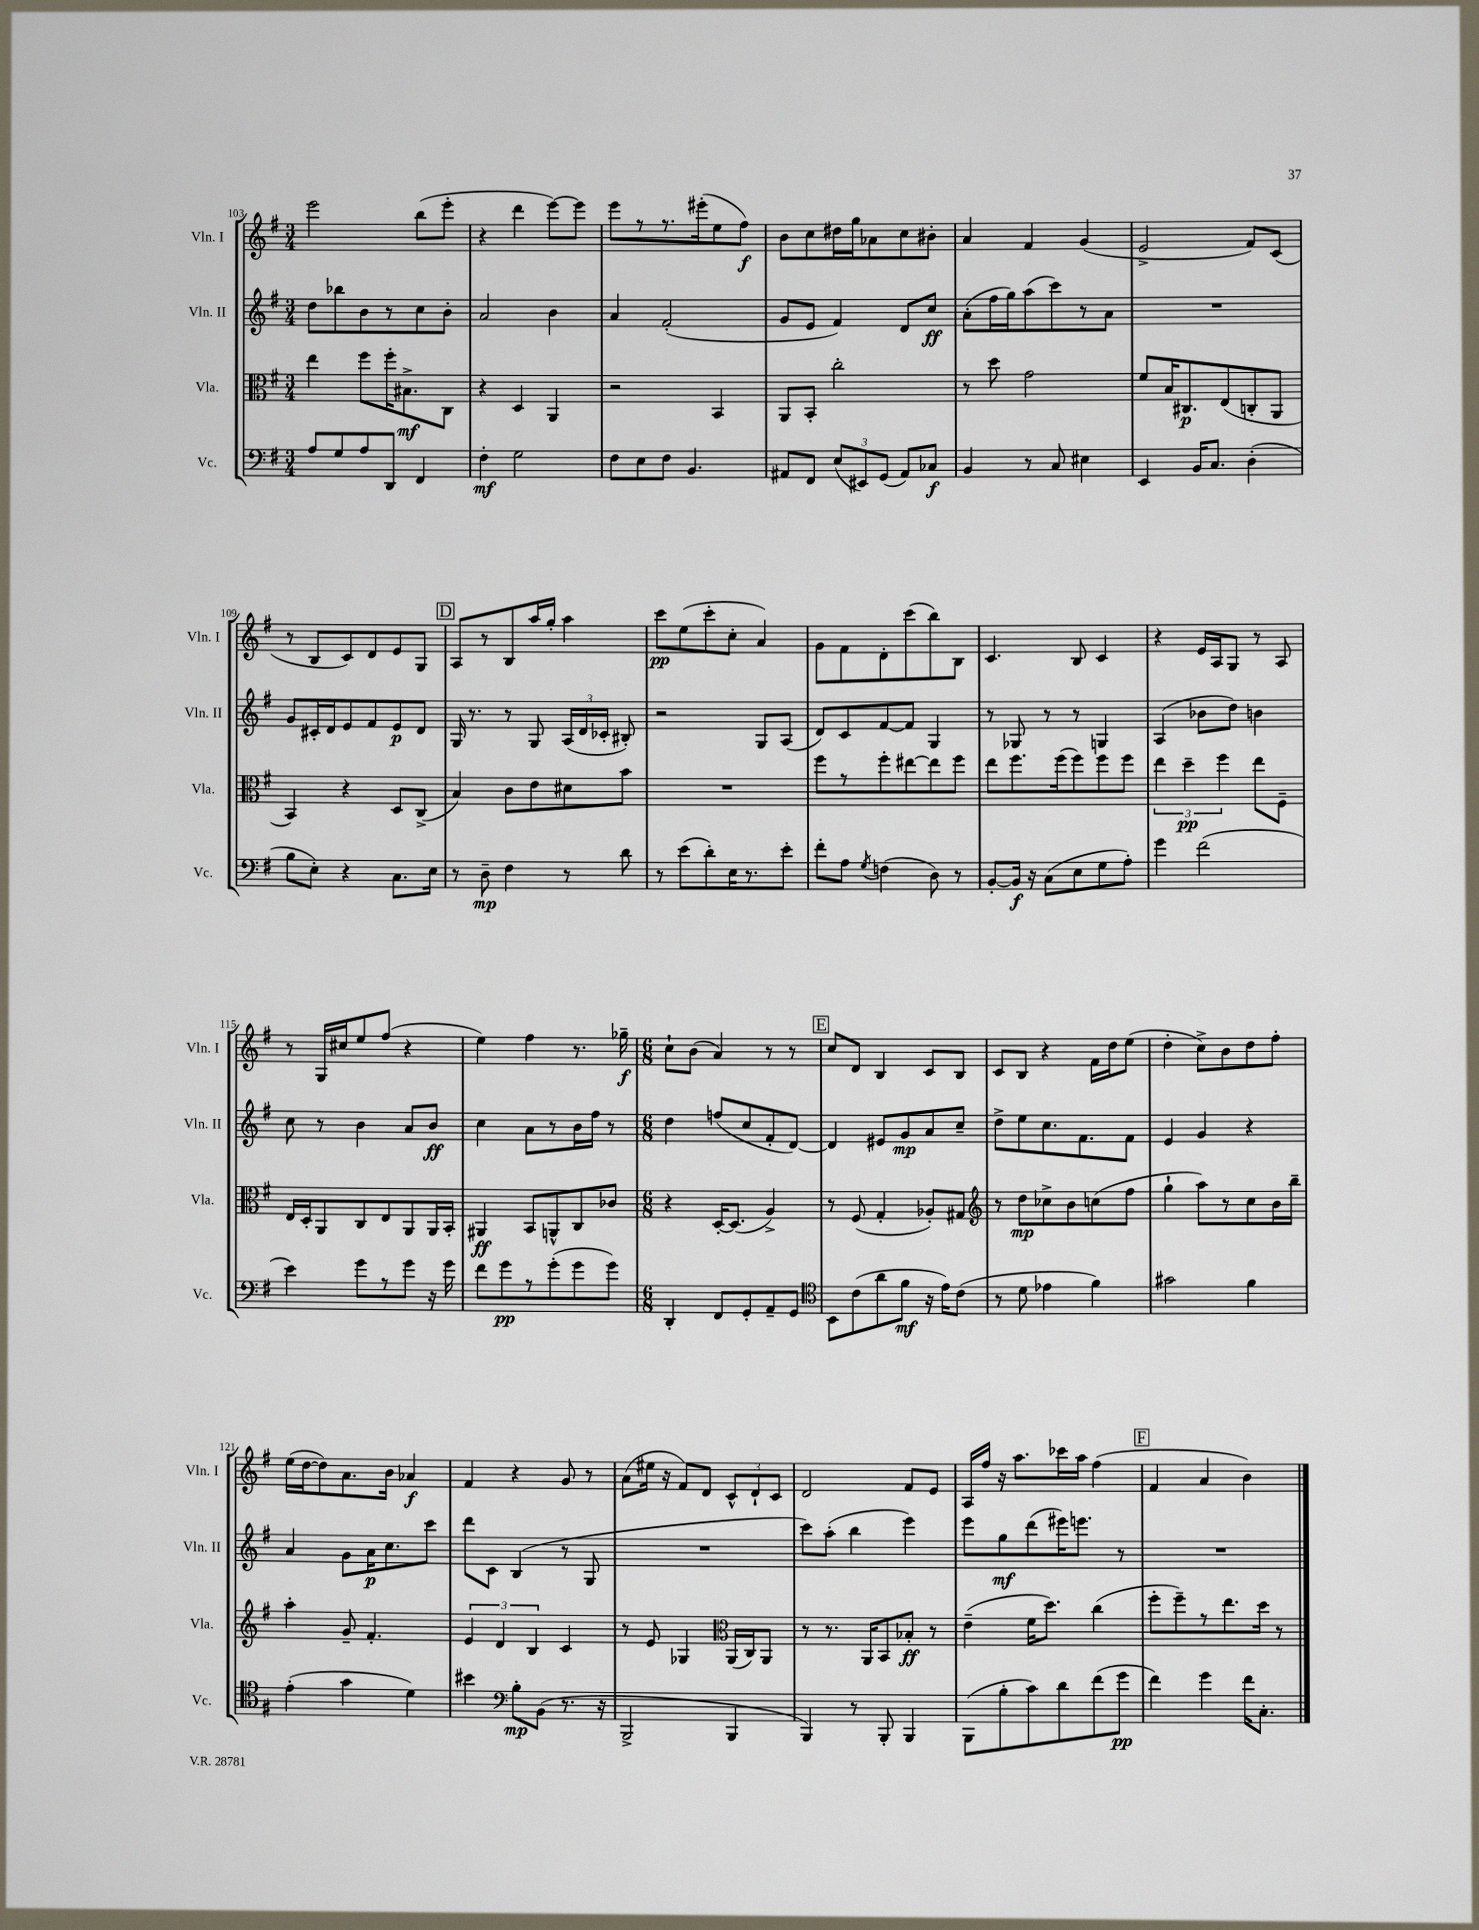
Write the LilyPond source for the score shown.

<<
\new StaffGroup <<
\new Staff = "s0" \with { instrumentName = "Vln. I" shortInstrumentName = "Vln. I" } {
    \clef treble \key g \major \numericTimeSignature \time 3/4
    \autoBeamOff e'''2 b''8[( e'''8]-. |
    r4 d'''4 e'''8[~) e'''8] |
    e'''8[ r8 r8. eis'''16-.( e''8 fis''8]\f) |
    b'8[ c''8 dis''16 g''16 aes'8 c''8 bis'8]-. |
    a'4 fis'4 g'4( |
    e'2-> fis'8[) c'8]( |
    r8 b8[ c'8) d'8 e'8 g8] |
    \mark \markup { \box "D" } a8[ r8 b8 a''16 g''16]-. a''4 |
    c'''8[\pp e''8( c'''8-. c''8]-. a'4) |
    g'8[ fis'8 d'8-. c'''8( b''8) b8] |
    c'4. b8 c'4 |
    r4 e'16[ a16 g8] r8 a8 |
    r8 g16[ cis''16 e''8 fis''8]( r4 |
    e''4) fis''4 r8. ges''16--\f |
    \numericTimeSignature \time 6/8 c''8[-! b'8]( a'4) r8 r8 |
    \mark \markup { \box "E" } c''8[ d'8] b4 c'8[ b8] |
    c'8[ b8] r4 fis'16[ d''16 e''8]( |
    d''4-. c''8[->) b'8 d''8 fis''8]-. |
    e''16[( d''16~ d''8) a'8. b'16] aes'4\f |
    fis'4 r4 g'8 r8 |
    a'8[( eis''16] r16 fis'8[) d'8] \tuplet 3/2 { c'8[-^ d'8-! c'8] } |
    d'2 fis'8[ e'8] |
    a16[ fis''16] r16 a''8.[ ces'''16 a''16] fis''4( |
    \mark \markup { \box "F" } fis'4 a'4 b'4) \bar "|." |
}
\new Staff = "s1" \with { instrumentName = "Vln. II" shortInstrumentName = "Vln. II" } {
    \clef treble \key g \major \numericTimeSignature \time 3/4
    \autoBeamOff d''8[ bes''8 b'8 r8 c''8 b'8]-. |
    a'2 b'4 |
    a'4 fis'2-.( |
    g'8[ e'8] fis'4) d'8[ c''8]\ff |
    a'8[-.( fis''16 g''16) a''8( c'''8) r8 a'8] |
    R2. |
    g'8[ cis'16-. d'16 e'8 fis'8 e'8\p d'8] |
    \mark \markup { \box "D" } g16 r8. r8 g8 \tuplet 3/2 { a16[( d'16 ces'16]-. } bis8-.) |
    r2 g8[ a8]( |
    d'8[) c'8 fis'8~ fis'8] g4 |
    r8 ges8 r8 r8 g4 |
    a4( bes'8[ d''8]) b'4 |
    c''8 r8 b'4 a'8[ b'8]\ff |
    c''4 a'8[ r8 b'16 fis''16] r8 |
    \numericTimeSignature \time 6/8 d''4 f''8[( c''8 fis'8-. d'8]~) |
    \mark \markup { \box "E" } d'4 eis'8[ g'8\mp a'8 c''8]-- |
    d''8[-> e''8 c''8. fis'8. fis'8] |
    e'4 g'4 r4 |
    a'4 g'8[ a'16\p c''8. c'''8] |
    d'''8[ c'8] b4( r8 g8 |
    R2. |
    c'''8[) a''8]-.( b''4 e'''4) |
    e'''8[ g''8\mf d'''8( eis'''16) e'''8.] r8 |
    \mark \markup { \box "F" } R2. \bar "|." |
}
\new Staff = "s2" \with { instrumentName = "Vla." shortInstrumentName = "Vla." } {
    \clef alto \key g \major \numericTimeSignature \time 3/4
    \autoBeamOff e''4 fis''8[ fis''16-. bis8.->\mf c8] |
    r4 d4 a,4 |
    r2 b,4 |
    a,8[ b,8]-. c''2-. |
    r8 d''8 g'2 |
    fis'8[ b16 cis8.\p e8( c8-. a,8] |
    b,4) r4 d8[ c8]->( |
    \mark \markup { \box "D" } b4) c'8[ e'8 dis'8 b'8] |
    R2. |
    fis''8[ r8 fis''8-. eis''8~ eis''8 fis''8] |
    e''8[ fis''8. fis''16( fis''8) fis''8 fis''8] |
    \tuplet 3/2 { e''4 d''4--\pp fis''4 } e''8[ fis8]-- |
    e16[ d16-. a,8 c8 e8 a,8 a,16 b,16]-. |
    ais,4\ff b,8[ a,8-^ c8 ces'8] |
    \numericTimeSignature \time 6/8 r4 d16[~-. d8.]( a4->) |
    \mark \markup { \box "E" } r8 fis8( g4-. aes8[-.) gis8] |
    \clef treble r8 d''8[\mp ces''8-> b'8 c''8( fis''8] |
    g''4-! a''8[) r8 c''8 b'16 b''16]-- |
    a''4-. g'8-- fis'4.-. |
    \tuplet 3/2 { e'4 d'4 b4 } c'4 |
    r8 e'8 ges4 \clef alto a,16[( c16) a,8] |
    r8 r8. a,16[ b,8 bes8]-.\ff r8 |
    e'4--( fis'16[ d''8.]) c''4( |
    \mark \markup { \box "F" } fis''8[-. fis''8--) r8 e''8. d''16] r8 \bar "|." |
}
\new Staff = "s3" \with { instrumentName = "Vc." shortInstrumentName = "Vc." } {
    \clef bass \key g \major \numericTimeSignature \time 3/4
    \autoBeamOff a8[ g8 a8 d,8] fis,4 |
    fis4-.\mf g2 |
    fis8[ e8 fis8] b,4. |
    ais,8[ fis,8] \tuplet 3/2 { e8[( eis,8) g,8]( } ais,8[) ces8]\f |
    b,4 r8 c8 eis4 |
    e,4 b,16[ c8.] d4-.( |
    b8[ e8]-.) r4 c8.[ e16] |
    \mark \markup { \box "D" } r8 d8--\mp fis4 r8 d'8 |
    r8 e'8[( d'8-.) e16 r8. e'8]-. |
    fis'8[-. a8] \acciaccatura { g8 } f4( d8) r8 |
    b,8[~-. b,16]\f r16 c8[( e8 g8 a8]-.) |
    g'4 fis'2( |
    e'4) g'8[ r8 g'8] r16 g'16 |
    fis'8[ g'8\pp r8 g'8-.( g'8 g'8]) |
    \numericTimeSignature \time 6/8 d,4-. fis,8[ g,8-. a,8-- g,8] |
    \mark \markup { \box "E" } \clef tenor b,8[ c'8( a'8 fis'8]\mf r16 e'16[) c'8]( |
    r8 d'8 ees'4 fis'4) |
    gis'2 fis'4 |
    e'4-.( g'4 d'4) |
    bis'4 \clef bass b8[-.\mp b,8]( r8. r16 |
    b,,2-> b,,4 |
    b,,4) r8 b,,8-. b,,4 |
    b,,8[( b8-. c'8) d'8 fis'8( g'8]\pp |
    \mark \markup { \box "F" } fis'4) g'4 fis'16[ c8.]-. \bar "|." |
}
>>
>>
\layout { \context { \Score currentBarNumber = #103 } }
